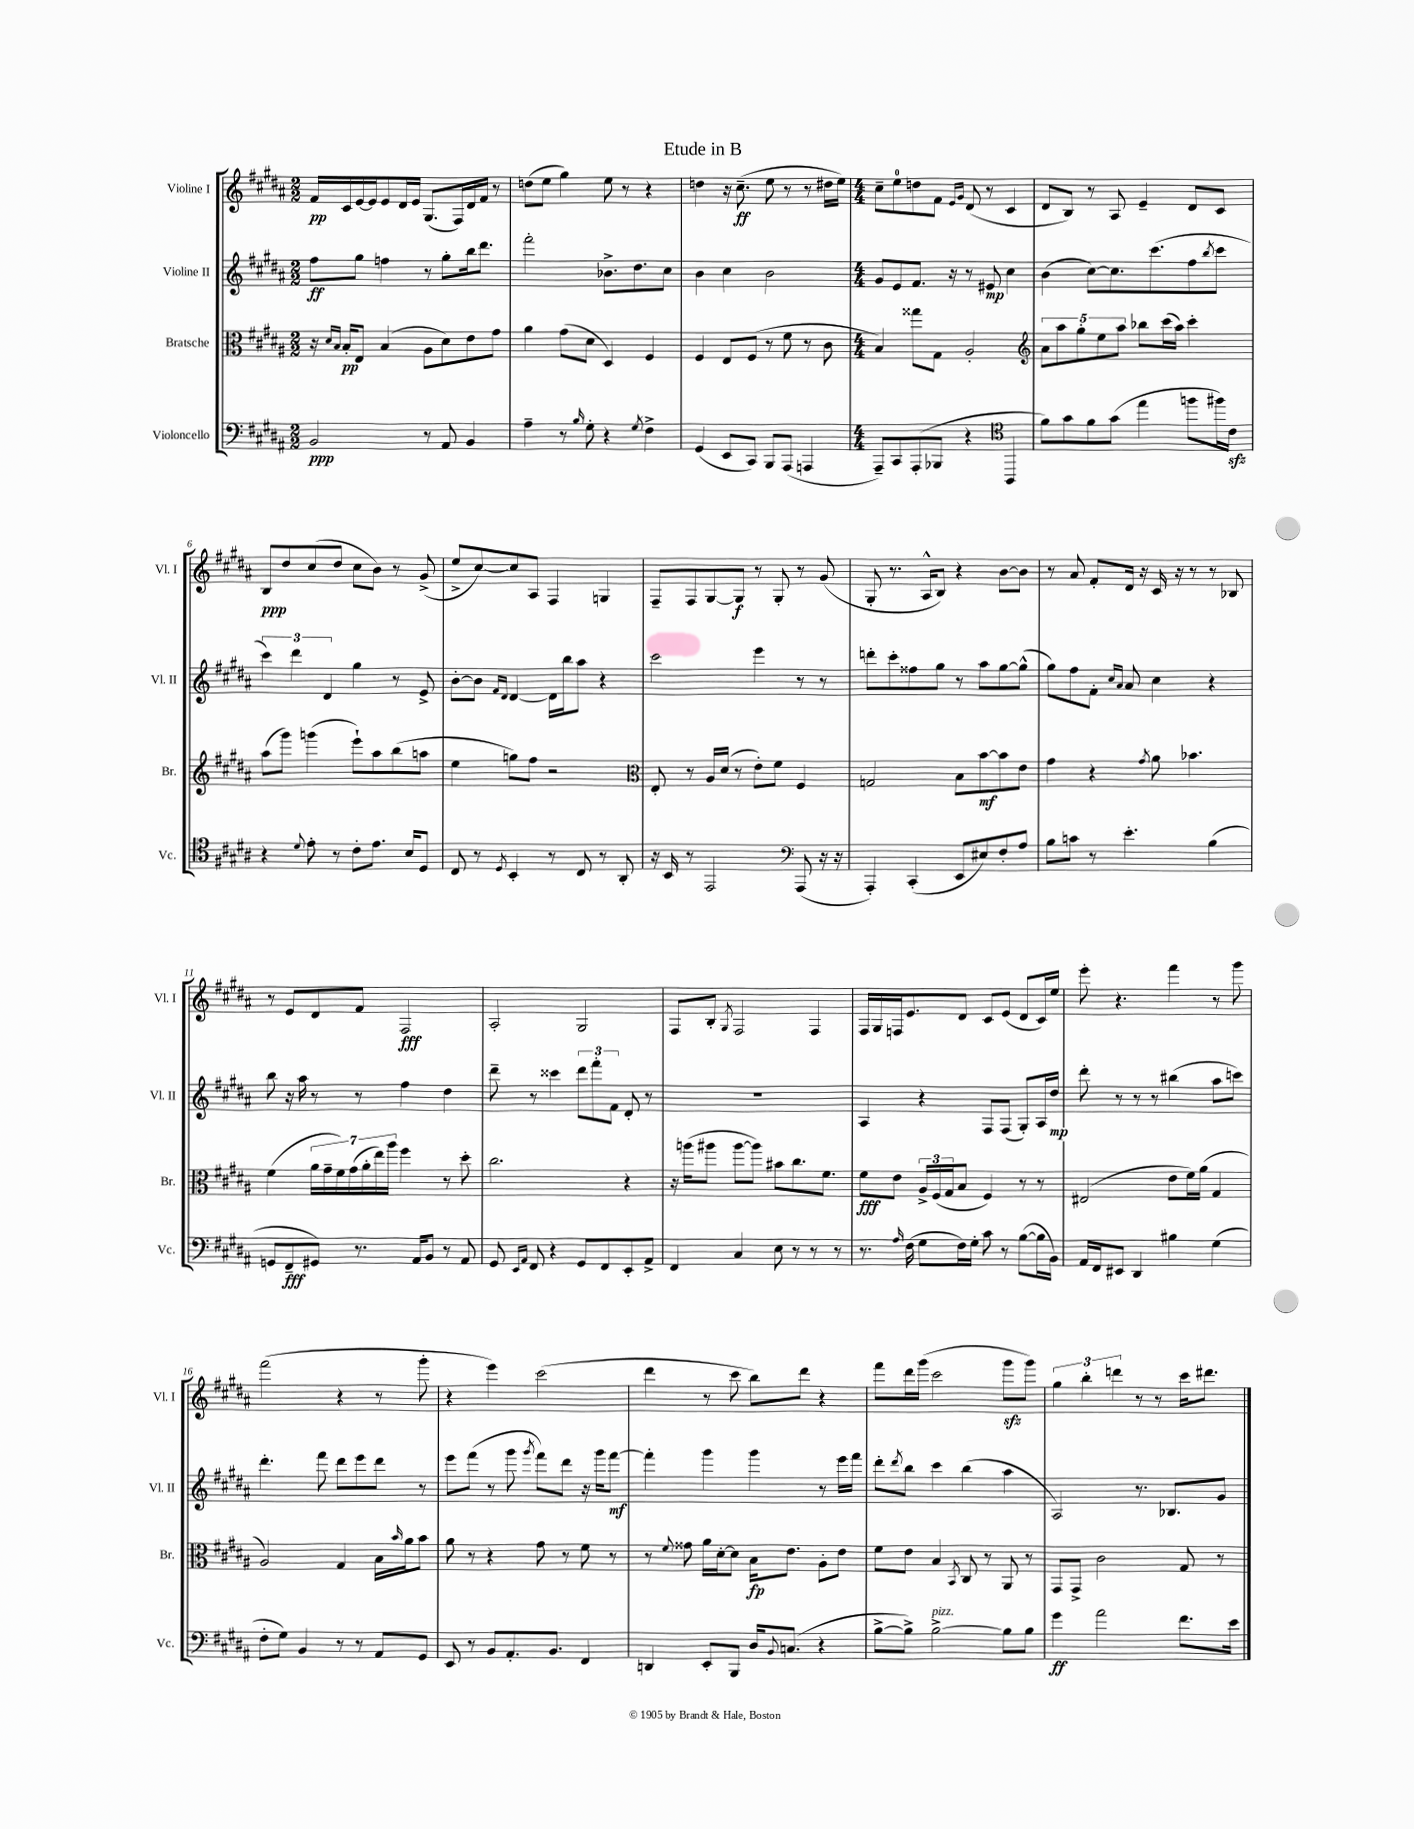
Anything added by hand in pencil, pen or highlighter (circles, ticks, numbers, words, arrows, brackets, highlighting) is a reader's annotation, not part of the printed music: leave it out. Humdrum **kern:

**kern	**kern	**kern	**kern
*staff4	*staff3	*staff2	*staff1
*clefF4	*clefC3	*clefG2	*clefG2
*k[f#c#g#d#a#]	*k[f#c#g#d#a#]	*k[f#c#g#d#a#]	*k[f#c#g#d#a#]
*M2/2	*M2/2	*M2/2	*M2/2
2BB	16r	8ff#	16f#
.	16qqd#	.	.
.	16qqB	.	.
.	16B'	.	16c#
.	8E	8gg#	[16e
.	.	.	16e]
.	(4B	4ff	8e
.	.	.	16d#
.	.	.	16e
8r	8A#	8r	(8.G#
8AA#	8d#)	8gg#'	.
.	.	.	16F#)
4BB	8e	16bb	16d#
.	.	8.ddd#	16f#
.	8g#	.	8r
=	=	=	=
4A#~	4a#	2fff#'	(8dd
.	.	.	8ee
8r	(8g#	.	4gg#)
16qqB	.	.	.
8G#'	8d#	.	.
4r	4D#)	8.b-^	8ee
.	.	.	8r
.	.	8.dd#	.
8qG#	.	.	.
4F#^	4F#	.	4r
.	.	8cc#	.
=	=	=	=
(4GG#	4F#	4b	4dd
8EE	8E	4cc#	16r
.	.	.	(8.cc#~
8CC#)	(8F#	.	.
8BBB	8r	2b	8ee
(8AAA#	8f#	.	8r
4AAA	8r	.	8r
.	8c#	.	16dd#
.	.	.	16ee)
=	=	=	=
*M4/4	*M4/4	*M4/4	*M4/4
8AAA#~)	4B)	8g#	8cc#~
8CC#	.	8e	8ee
(8AAA#'	8gg##	8.f#	8dd
8BBB-	8G#	.	8f#
.	.	16r	.
.	.	.	16qqe
.	.	.	16qqg#
4r	2A#'	8r	(8d#
.	.	8e#	8r
4AAA#	.	4cc#	4c#
=	=	=	=
*clefC4	*clefG2	*	*
8f#)	10a#	(4b	8d#
.	10aa#	.	.
8g#	.	.	8B)
.	10gg#'	.	.
8f#	.	[8cc#)	8r
.	10ee	.	.
(8g#	.	8.cc#]	8A#
.	10aa#	.	.
4ee	8bb-	.	4e~
.	.	(8.ccc#	.
.	(16ccc#	.	.
.	16aa#)	.	.
8ff	4ccc#'	8ff#	8d#
.	.	8qbb	.
16ff#)	.	8ccc#	8c#
16c#	.	.	.
=	=	=	=
4r	(8aa#	6ccc#)	8B
.	8ggg#)	.	8dd#
.	.	6ddd#	.
8qqd#	.	.	.
8e'	(4ggg	.	(8cc#
.	.	6d#	.
8r	.	.	8dd#
8c#'	8eee`)	4gg#	8cc#
8.e	8aa#	.	8b)
.	(8bb	8r	8r
16B	.	.	.
8D#	8aa	8e^	(8g#^
=	=	=	=
8C#	4ee	[8b'	8ee^
8r	.	8b]	[8cc#)
.	.	16qqf#	.
8qD#	.	16qqd#	.
4BB'	8gg)	[4d#	8cc#]
.	8ff#	.	8A#
8r	2r	16d#]	4F#
.	.	16bb	.
8C#	.	8aa#	.
8r	.	4r	4G
8AA#'	.	.	.
=	=	=	=
*	*clefC3	*	*
16r	8E'	2ccc#	8F#~
16BB	.	.	.
8r	8r	.	8F#
2EE	16A#	.	[8G#
.	(16d#	.	.
.	8r	.	8G#]
.	8e')	4eee	8r
.	8f#	.	8G#'
*clefF4	*	*	*
(8AAA#	4F#	8r	8r
16r	.	8r	(8g#
16r	.	.	.
=	=	=	=
4AAA#')	2G	8ddd'	8G#'
.	.	8ccc#'	8.r
(4CC#'	.	8ff##	.
.	.	.	16A#^^
.	.	8gg#	8B)
8EE	8B	8r	4r
8E#)	[8b	8aa#	.
8F#'	8b]	[8gg#	[8b
8A#	8e	(8gg#^^]	8b]
=	=	=	=
8B	4g#	8gg#)	8r
8c	.	8ff#	8a#
8r	4r	8f#'	8f#'
.	.	16qqcc#	.
.	.	16qqa#	.
4.e'	.	8a#	16d#
.	.	.	16r
.	8qg#	.	.
.	8a#	4cc#	16c#
.	.	.	16r
.	4.b-	.	8r
(4B	.	4r	8r
.	.	.	8B-
=	=	=	=
8GG	(4f#	8bb	8r
8FF#~	.	16r	8e
.	.	16aa#	.
8GG#)	28a#	8r	8d#
.	28g#~	.	.
.	28f#)	.	.
.	(28g#	.	.
8.r	.	8r	8f#
.	28a#'	.	.
.	28ee)	.	.
.	28aa#	.	.
.	4ff#	4ff#	2F#
16AA#	.	.	.
8BB	.	.	.
8r	8r	4dd#	.
8AA#	8dd#'	.	.
=	=	=	=
8GG#	2.cc#	8ddd#~	2A#'
16qqEE	.	.	.
16qqAA#	.	.	.
8FF#	.	8r	.
4r	.	4ccc##	.
8GG#	.	12ddd#	2G#
.	.	12fff#'	.
8FF#	.	.	.
.	.	12f#	.
8EE'	4r	8d#'	.
8AA#^	.	8r	.
=	=	=	=
4FF#	16r	1r	8F#
.	(16aa	.	.
.	8aa#	.	8B'
.	.	.	8qG#
4C#	[8aa#	.	2F#
.	8aa#])	.	.
8E	8b#	.	.
8r	8.cc#	.	.
8r	.	.	4F#
.	8.f#	.	.
8r	.	.	.
=	=	=	=
8.r	8f#	4A#	16F#
.	.	.	16G#
.	8e	.	16F
16qqA#	.	.	.
(16F#	.	.	8.e
8G#	24A#^	4r	.
.	(24F#	.	.
.	24G#	.	.
16F#)	8B	.	8d#
16G#'	.	.	.
8c#	4F#)	8F#	8c#
8r	.	(8F#	(8e
([8B	8r	8G#')	8d#
16B]	8r	16A#	16c#)
16BB)	.	16dd#	16ee
=	=	=	=
16AA#	(2E#	8ddd#'	8eee'
16FF#	.	.	.
8EE#	.	8r	4.r
4DD#	.	8r	.
.	.	8r	.
4B#	8e	(4bb#	4fff#
.	16f#)	.	.
.	(16a#	.	.
(4G#	4G#	8aa#	8r
.	.	8ccc)	8ggg#
=	=	=	=
8F#'	2A#)	4.ddd#'	(2fff#
8G#)	.	.	.
4BB	.	.	.
.	.	8fff#	.
8r	4G#	8ddd#	4r
8r	.	8eee	.
8AA#	16B	8ddd#	8r
.	16qqb	.	.
.	16a#	.	.
8GG#	8b	8r	8ggg#'
=	=	=	=
8EE	8a#	8eee	4r
8r	8r	(8fff#	.
8BB	4r	8r	4eee)
8.AA#'	.	8ggg#	.
.	.	8qggg#	.
.	8g#	8fff#)	(2ccc#
8.BB	.	.	.
.	8r	8ddd#	.
4FF#	8f#	16r	.
.	.	16ggg#	.
.	8r	[8fff#	.
=	=	=	=
4DD	8r	4fff#']	4ddd#
.	8qqf#	.	.
.	8g##	.	.
8EE'	16a#	4ggg#	8r
.	[16d#'	.	.
8BBB	8d#]	.	8ccc#
16D#	16B	4ggg#	8bb)
8qqBB	.	.	.
(8.C	8.e	.	.
.	.	.	8ddd#
4r	8A#'	8r	4r
.	8e	16eee	.
.	.	16fff#	.
=	=	=	=
[8B^	8f#	8ddd#'	8fff#
.	.	8qddd#	.
8B^])	8e	8bb	16ddd#
.	.	.	(16ggg#
[2B^	4B	4ccc#	2ccc#
.	8qBB	.	.
.	8C#	(4bb	.
.	8r	.	.
8B]	8AA#	4aa#	8ggg#
8B	8r	.	8ggg#)
=	=	=	=
4g#	8GG#	2A#)	6gg#
.	8GG#^	.	.
.	.	.	6bb'
2a#	2c#	.	.
.	.	.	6ddd
.	.	8.r	8r
.	.	.	8r
.	.	8.B-	.
8.f#	8G#	.	16ccc#
.	.	.	8.ddd#
.	8r	8g#	.
16e	.	.	.
==	==	==	==
*-	*-	*-	*-
